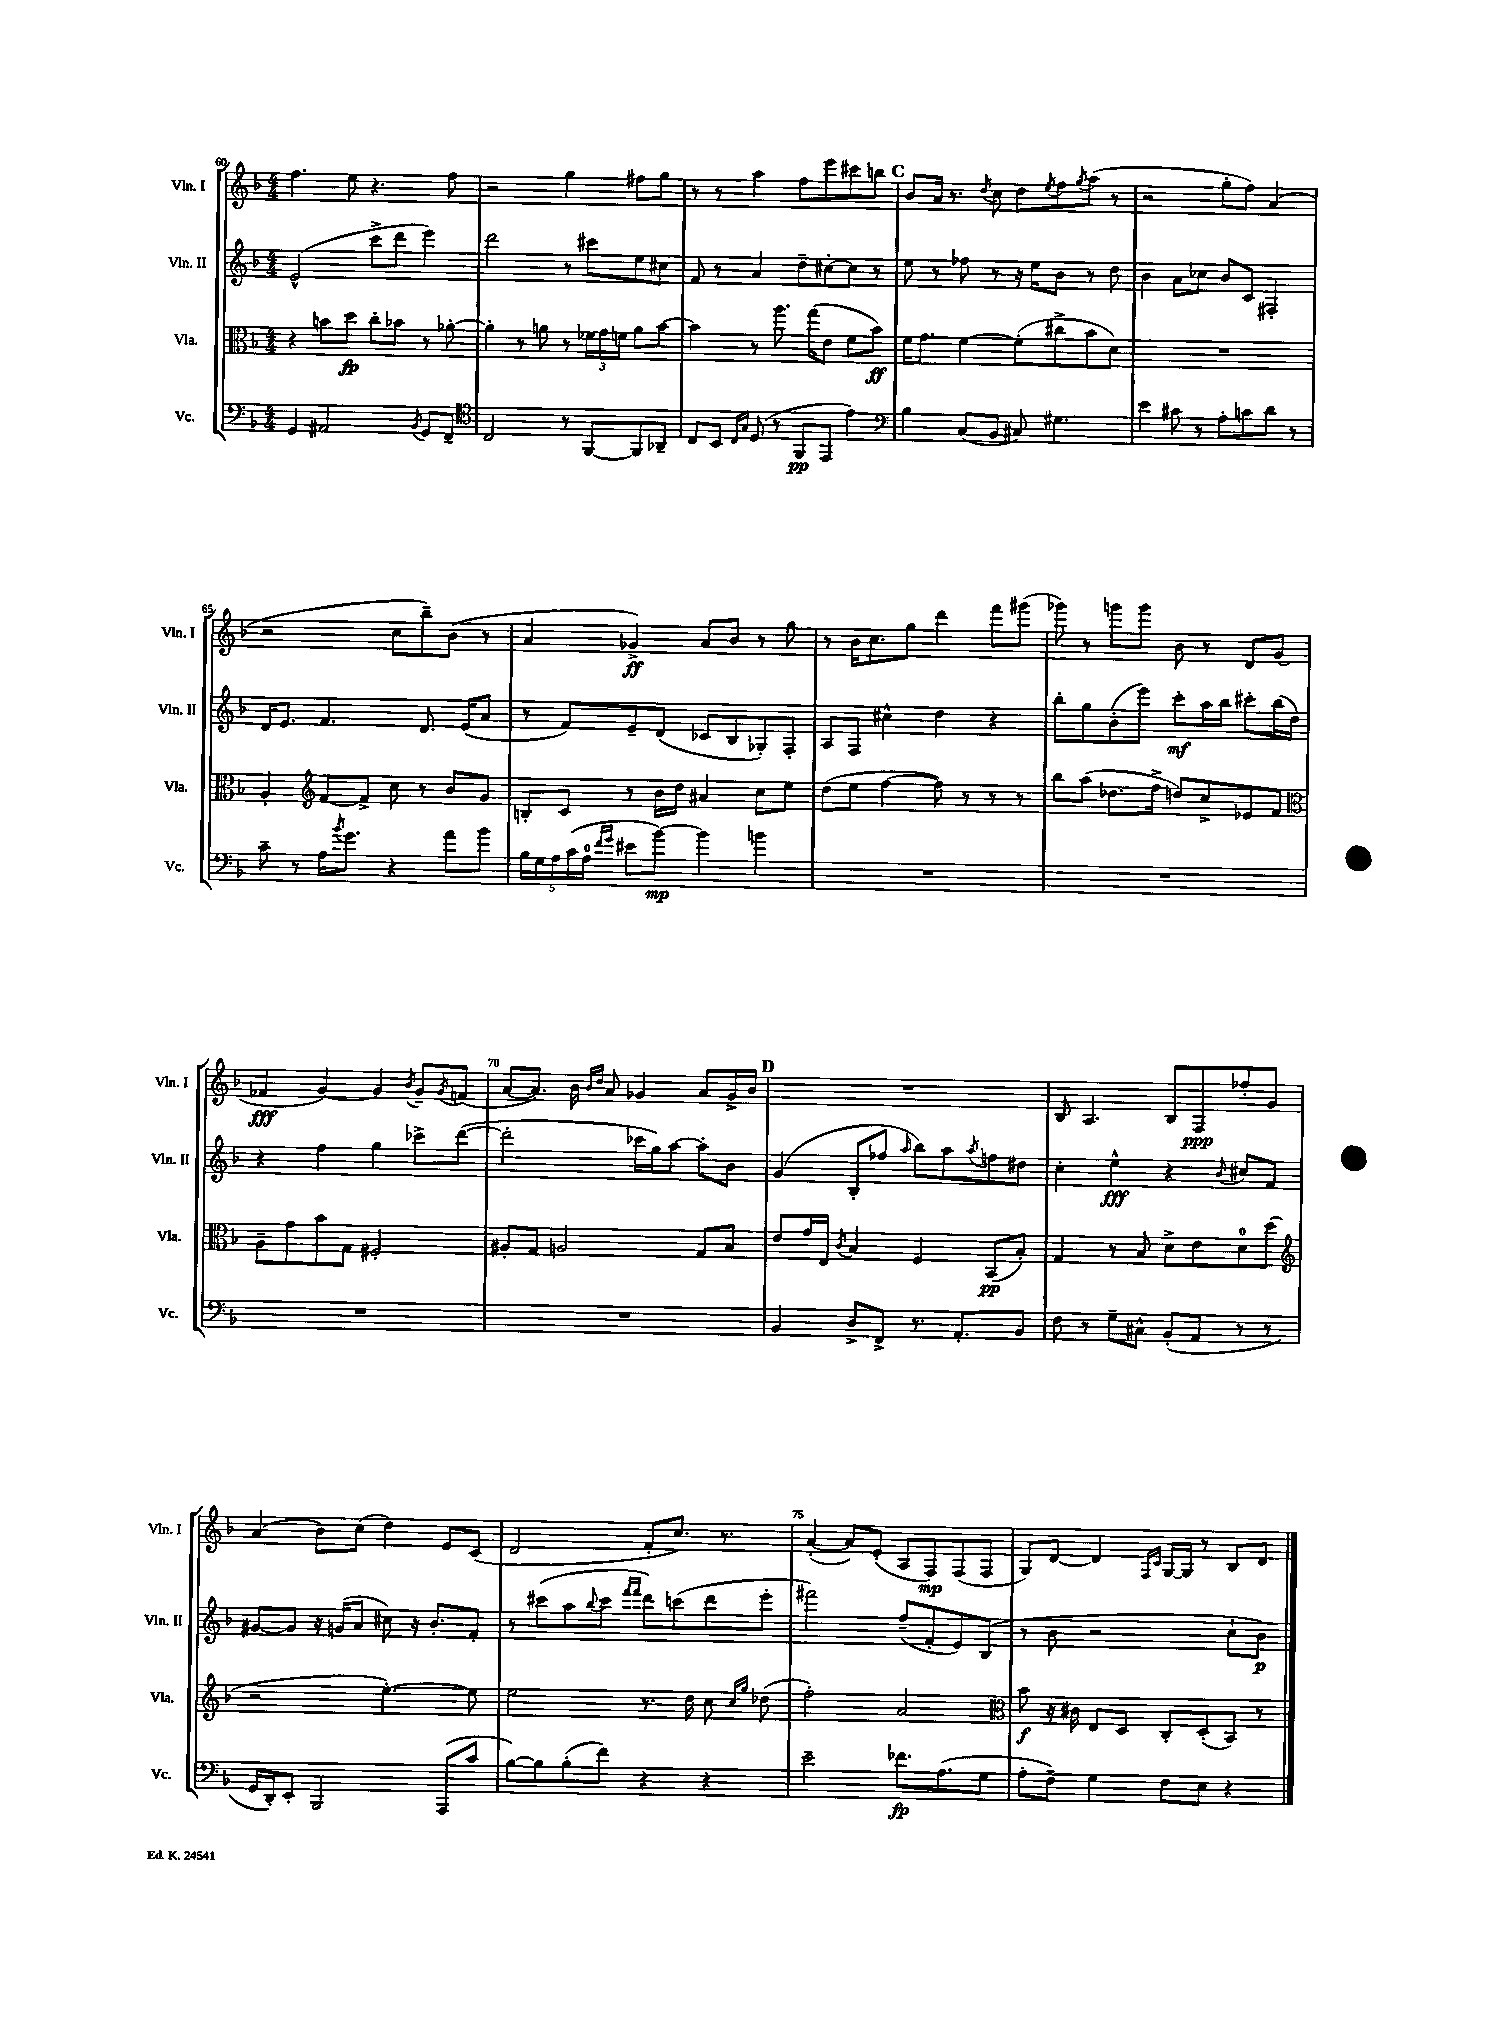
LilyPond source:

<<
\new StaffGroup <<
\new Staff = "s0" \with { instrumentName = "Vln. I" shortInstrumentName = "Vln. I" } {
    \clef treble \key f \major \numericTimeSignature \time 4/4
    f''4. e''8 r4. f''8 |
    r2 g''4 fis''8 g''8 |
    r8 r8 a''4 f''8 e'''8 cis'''8 b''8 |
    \mark \markup { \bold "C" } bes'8 a'16 r8. \acciaccatura { d''8 } c''8 d''8 \acciaccatura { e''8 } f''8 \acciaccatura { g''8 } a''8( r8 |
    r2 g''8-. f''8) a'4( |
    r2 c''8 bes''8--) bes'8( r8 |
    a'4 ges'4->\ff) a'8 bes'8 r8 g''8 |
    r8 bes'16 c''8. g''8 d'''4 f'''8 gis'''8( |
    ges'''8) r8 g'''8 g'''8 bes'8 r8 d'8 g'8( |
    fes'4\fff g'4~) g'4 \acciaccatura { bes'8 } g'8-- \acciaccatura { g'8 } f'8( |
    a'8~ a'8.) bes'16 \grace { bes'16 d''16 } a'8 ges'4 a'8 ges'16-> bes'16 |
    \mark \markup { \bold "D" } R1 |
    bes8 a4. bes8 f8\ppp fes''8-. g'8 |
    a'4( bes'8) c''8( d''4) e'8 c'8( |
    d'2 f'8-. c''8.) r8. |
    a'4~-.( a'8) e'8-.( a8 f8\mp) f8( f8 |
    g8) d'8~ d'4 \grace { f16 c'16 } g16~ g16 r8 bes8 d'8 \bar "|." |
}
\new Staff = "s1" \with { instrumentName = "Vln. II" shortInstrumentName = "Vln. II" } {
    \clef treble \key f \major \numericTimeSignature \time 4/4
    e'2-^( c'''8-> d'''8 e'''4) |
    d'''2 r8 cis'''8 e''8 cis''8 |
    f'8 r8 a'4 d''8-- cis''8~-. cis''8 r8 |
    \mark \markup { \bold "C" } e''8 r8 fes''8 r8 r16 e''16 bes'8 r8 d''8 |
    bes'4 a'8 ces''8 bes'8 c'8 fis4-. |
    d'16 e'8. f'4. d'8. e'16( a'8 |
    r8 f'8) e'8-- d'8( ces'8 bes8 ges8-.) f8-. |
    a8 f8 cis''4-^ d''4 r4 |
    bes''8-. g''8 bes'8-.( e'''8) c'''8-.\mf a''16 bes''16 cis'''8-. bes''16( d''16) |
    r4 f''4 g''4 ces'''8-> d'''8~( |
    d'''2-. ces'''16 g''16) a''8~ a''8-. bes'8 |
    \mark \markup { \bold "D" } g'4( bes8-. fes''8 \grace { a''16 } bes''8) a''8 \acciaccatura { a''8 } f''8 dis''8 |
    c''4-. e''4-^\fff r4 \appoggiatura { bes'8 } cis''8 f'8 |
    gis'8~ gis'8 r16 g'16( a'8 cis''8) r16 bes'8.-. f'8-. |
    r8 cis'''8( a''8 \appoggiatura { bes''8 } cis'''8 \grace { f'''16 f'''16 } d'''8) c'''8( d'''8 e'''8-. |
    fis'''2) f''8--( f'8-. e'8) bes8( |
    r8 bes'8 r2 c''8-! bes'8\p) \bar "|." |
}
\new Staff = "s2" \with { instrumentName = "Vla." shortInstrumentName = "Vla." } {
    \clef alto \key f \major \numericTimeSignature \time 4/4
    r4 b'8 d''8\fp c''8-. bes'8 r8 aes'8~-. |
    aes'4-. r8 a'8 r8 \tuplet 3/2 { fes'16 g'16 f'16 } a'8 bes'8~ |
    bes'4 r8 a''8. g''16( e'8 f'8 bes'8\ff) |
    \mark \markup { \bold "C" } f'16 g'8. f'4~ f'8-.( cis''8-> bes'8 d'8) |
    R1 |
    a4-. \clef treble f'8~ f'8-> c''8 r8 bes'8 g'8 |
    b8-. c'8 r8 bes'16 d''16 ais'4 c''8 e''8 |
    d''8( e''8 f''4~ f''8) r8 r8 r8 |
    bes''8 a''8( des''8. f''16-> d''8) c''8-> ees'8 f'8 |
    \clef alto a8-- g'8 bes'8 g8 fis2-. |
    ais8-. g8 a2 g8 bes8 |
    \mark \markup { \bold "D" } e'8 g'16 e16 \acciaccatura { c'8 } bes4 f4 bes,8\pp( bes8-.) |
    g4 r8 bes8 d'8-> e'8 d'8-0 d''8( |
    \clef treble r2 e''4.~-.) e''8 |
    e''2 r8. d''16 c''8 \grace { c''16 g''16 } des''8( |
    f''2-.) a'2 |
    \clef alto bes'8\f r16 cis'16 e8 d8 c8-. d8-.( bes,8) r8 \bar "|." |
}
\new Staff = "s3" \with { instrumentName = "Vc." shortInstrumentName = "Vc." } {
    \clef bass \key f \major \numericTimeSignature \time 4/4
    g,4 ais,2 \acciaccatura { bes,8 } g,8 f,8-- |
    \clef tenor c2 r8 f,8~ f,8 aes,8-- |
    c8 bes,8 \grace { c16 g16 } d8( r8 f,8\pp e,8 e'4) |
    \mark \markup { \bold "C" } \clef bass bes4 c8( bes,8 cis8) gis4. |
    e'4 cis'8 r8 a8-. c'8 d'8 r8 |
    c'8-- r8 a16 \acciaccatura { bes'8 } g'8. r4 a'8 bes'8 |
    \tuplet 5/4 { bes16 g16 a16 c'16( a16-0 } \grace { f'16 g'16 } eis'8 bes'8~\mp) bes'4 b'4 |
    R1 |
    R1 |
    R1 |
    R1 |
    \mark \markup { \bold "D" } bes,4 d8-> f,8-> r8. a,8.-. bes,8 |
    f8 r8 g8-- cis8-^ bes,8-.( a,8 r8 r8 |
    g,16 d,16-.) e,8-. bes,,2 a,,8( c'8 |
    bes8~) bes8 bes8-.( f'8) r4 r4 |
    e'2-- fes'8.\fp a8.( g8 |
    a8-. f8--) g4 f8 e8 r4 \bar "|." |
}
>>
>>
\layout { \context { \Score currentBarNumber = #60 \override BarNumber.break-visibility = ##(#f #t #t) barNumberVisibility = #(every-nth-bar-number-visible 5) } }
